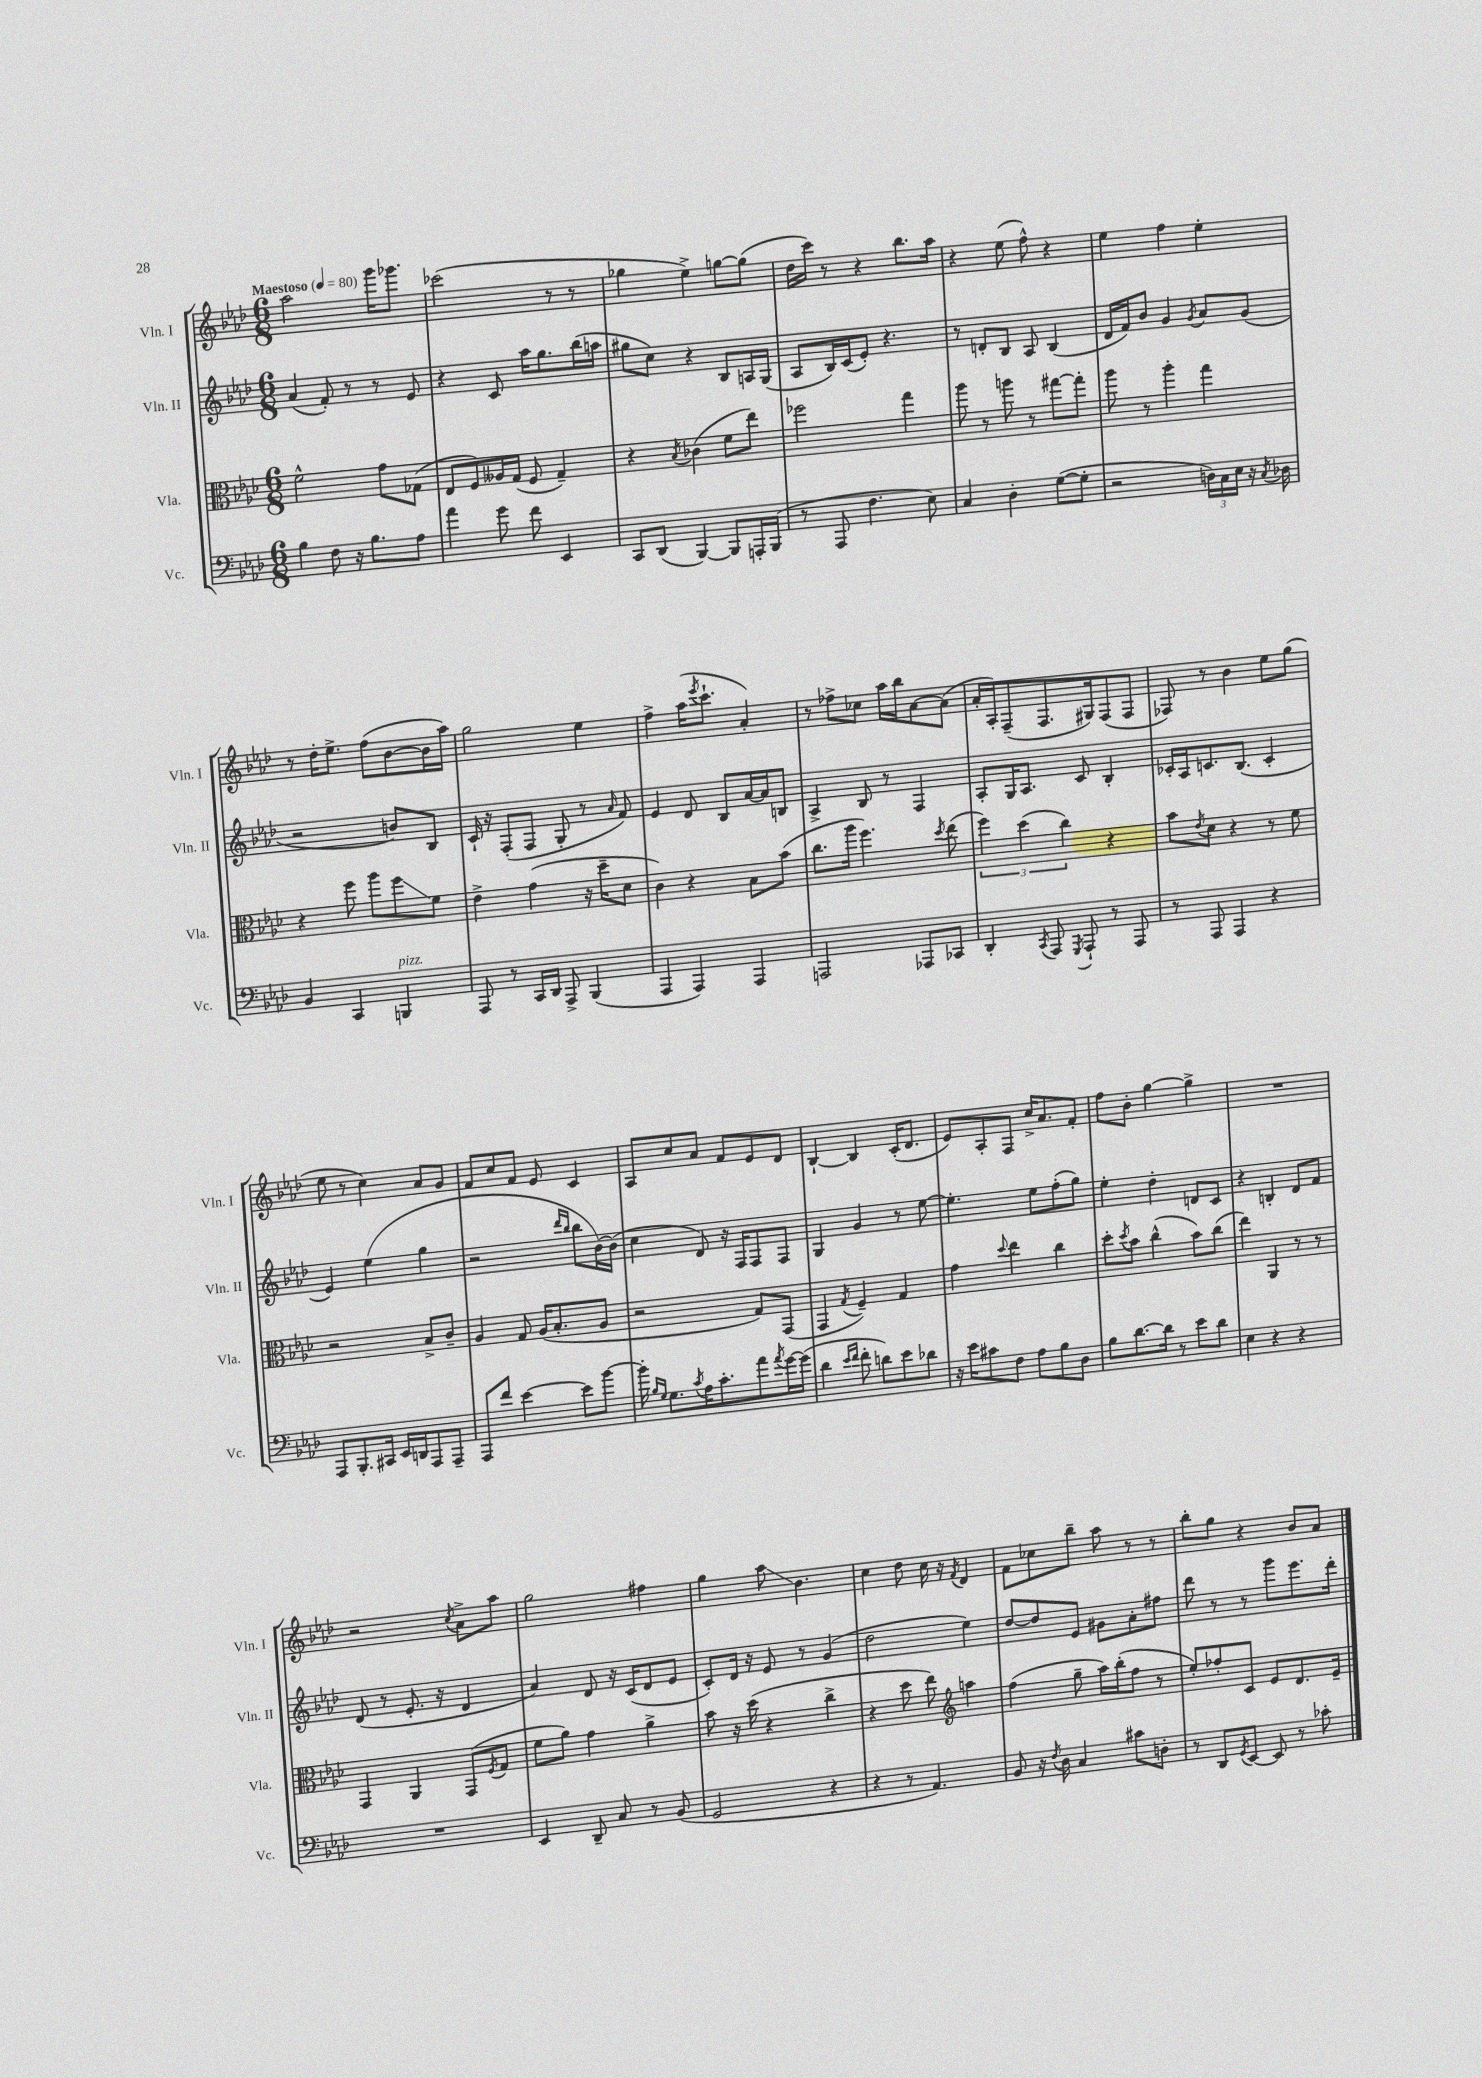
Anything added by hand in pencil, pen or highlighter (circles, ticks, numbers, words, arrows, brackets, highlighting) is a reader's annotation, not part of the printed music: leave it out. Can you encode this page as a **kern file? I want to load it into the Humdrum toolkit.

**kern	**kern	**kern	**kern
*staff4	*staff3	*staff2	*staff1
*clefF4	*clefC3	*clefG2	*clefG2
*k[b-e-a-d-]	*k[b-e-a-d-]	*k[b-e-a-d-]	*k[b-e-a-d-]
*M6/8	*M6/8	*M6/8	*M6/8
*MM80	*MM80	*MM80	*MM80
4B-\	2f^^\	(4a-/	2aa-\
8F\	.	8f'/)	.
16r	.	8r	.
8.B-\L	.	.	.
.	8g\L	8r	16ggg\LK
.	.	.	8.ggg-\J
8A-\J	(8G-\J	8e-/	.
=	=	=	=
4a-\	8E-/L	4r	(2ccc-\
.	8F/)	.	.
8g\	16A--/L	8c/	.
.	(16G/JJ	.	.
8f\	8F/	16aa-\LK	.
.	.	8.gg\	.
4EE-/	4G~/)	.	8r
.	.	(16bb-\L	8r
.	.	16aa\JJ	.
=	=	=	=
8CC/L	4r	8gg#\L	4gg-\
(8DD-/J	.	8cc\J)	.
.	8qB-/	.	.
[4BBB-/)	(4c-\	4r	4ee-^\)
8BBB-/]L	8f\L	8B-/L	[8gg\L
16AAA'/L	8ee-\J)	16A/L	(8gg\]J
(16BBB-/JJ	.	(16G/JJ	.
=	=	=	=
8r	2ff-\	8A-/L	16dd-\LL
.	.	.	16ccc\JJ)
8AAA-/	.	16B-/L)	8r
.	.	(16c/J	.
4.F\	.	8e-'/J)	4r
.	.	4.r	.
.	4gg\	.	8.bb-\L
8E-\)	.	.	.
.	.	.	16aa-\Jk
=	=	=	=
4C/	8aa-\	8r	4r
.	8r	8d'/L	.
4D-'\	8aa\	8B-/J	(8ee-\
.	8r	8A-/	8ff^^\)
([8G\L	[8gg#\L	(4B-/	4r
8G'\]J	8gg#'\]J	.	.
=	=	=	=
2r	8aa-\	16d-/LL	4ee-\
.	.	16f/J)	.
.	8r	8b-/J	.
.	4aa-'\	4g/	4ff\
.	.	8qg/	.
24D\LL)	4gg\	8a-/L	4ee-'\
24C\	.	.	.
24E-\JJ	.	.	.
16r	.	(8g/J	.
8qC/	.	.	.
16D-\	.	.	.
=	=	=	=
4BB-/	4r	2r	8r
.	.	.	16dd-'\LK
.	.	.	8.ee-^\J
4CC/	8ff\	.	.
.	8aa-\L	.	(8ff\L
4BBB/	8ff\	8b/L)	[8b-\
.	8f\J	8B-/J	16b-\]L
.	.	.	16aa-\JJ)
=	=	=	=
8AAA-/	4e-^\	16c`/	2gg\
.	.	16r	.
8r	.	(8F'/L	.
16CC/LL	(4g\	8F/J	.
16DD-/JJ	.	.	.
8AAA-^/	.	8G'/	.
(4BBB-/	16r	8r	4ee-\
.	16dd-~\LK	.	.
.	.	16qqa-/	.
.	8d-\J	8f/)	.
=	=	=	=
4AAA-/	4c\)	4e-/	4ff^\
4AAA-/)	4r	8d-/	(16aa-\LK
.	.	.	8qeee-/
.	.	.	8.ccc`\J
.	.	8B-/L	.
4AAA-/	8B-\L	[16a-/L	4a-'/)
.	.	16a-/]J	.
.	(8b-\J	8B/J	.
=	=	=	=
2AAA/	8.cc\L	4A-^/	8r
.	.	.	8ff-^\L
.	16aa-\Jk	.	.
.	4.ff\)	8B-/	8cc-\J
.	.	8r	16aa-\LL
.	.	.	16bb-\J
8AAA-/L	.	4F/	[8a-\
.	8qdd-/	.	.
8CC-/J	(8ee-\	.	(8a-\]J
=	=	=	=
4DD-'/	6ff\)	8A-'/L	16a-'/LL
.	.	.	16A-'/J)
.	.	16G/K	(8F~/
.	(6dd-\	.	.
.	.	8.A-/J	.
8qCC/	.	.	.
8AAA-/	.	.	8.F/
.	6cc\)	.	.
8qGGG/	.	.	.
8AAA-`/	.	8c/	.
.	.	.	16G#/k)
8r	4r	4B-'/	(8F/
8AAA-/	.	.	8F/J
=	=	=	=
8r	8b-\L	16c-'/LL	8F-/)
.	.	16A-/J	.
.	8qe-/	.	.
8AAA-/	8d-\J	8.c/	8r
4AAA-/	4r	.	4b-\
.	.	(8.B-/J	.
4r	8r	4c'/	8ee-\L
.	8f\	.	(8gg\J
=	=	=	=
8AAA-/L	2r	4e-/)	8ee-\
8.BBB-'/	.	.	8r
.	.	(4ee-\	4cc\)
16CC#/Jk	.	.	.
16EE-/LL	.	.	.
16DD/J	.	.	.
8AAA-/	8B-^/L	4gg\	8a-/L
8AAA-~/J	8c~/J	.	8g/J
=	=	=	=
8AAA-/L	4A-/	2r	8f/L
8f/J	.	.	8cc/
[4e-\	8G/	.	8f/J
.	(16A-/LK	.	8e-/
.	8.B-'/	.	.
.	.	16qqddd-/LL	.
.	.	16qqbb-/JJ	.
8e-\]L	.	8bb-\L	4c/
[8b-\J	8A-/J	[16b-\L)	.
.	.	(16b-\]JJ	.
=	=	=	=
16b-'\]	2r	4cc\	8A-/L
16qqB-/LL	.	.	.
16qqG/JJ	.	.	.
8.G\L	.	.	.
.	.	.	8cc/
8qc/	.	.	.
16A-\K	.	8d-/)	8a-/J
8.c'\	.	.	.
.	.	16r	8f/L
.	.	16F/LK	.
8a-\	8G/L)	8F/	8e-/
8qa-/	.	.	.
[16g\L	(8GG/J	8F/J	8d-/J
(16g\]JJ	.	.	.
=	=	=	=
4d-\	4GG/	4G/	[4B-`/
16qqe-/LL	.	.	.
16qqf/JJ	8qG/	.	.
8f'\	4F~/)	4g/	4B-/]
8d\L)	.	.	.
8e-\	4G/	8r	(16c'/LK
.	.	.	8.d-/J
8d-\J	.	[8ee-\	.
=	=	=	=
16r	4g\	4.ee-'\]	8e-/L)
16e-\LK	.	.	.
8c#\	.	.	8A-'/
.	8qqdd-/	.	.
8F\J	4ee-\	.	8F/J
8A-\L	.	8ee-\L	16cc^/LK
.	.	.	8.a-/
8B-\	4cc\	(8ff'\	.
8D-\J	.	8gg\J)	8f'/J
=	=	=	=
8B-\L	8dd-'\L	4ee-'\	8ff\L
.	8qdd-/	.	.
[8.d-\	8b-\J	.	8b-'\J
.	(4cc^^\	4dd-'\	[4gg\
16d-\]Jk	.	.	.
8r	.	.	.
8e-\L	8b-\L)	8d/L	4gg^\]
8d-\J	(8cc\J	8c/J	.
=	=	=	=
4E-\	4ee-\)	4r	2.r
4r	4AA-/	4B'/	.
4r	8r	8d-/L	.
.	8r	8f/J	.
=	=	=	=
2.r	4GG/	(8d-/	2r
.	.	8r	.
.	4AA-/	8.e-'/	.
.	.	16r	.
.	.	.	8qcc/
.	(8GG/L	4d-/	8a-^\L
.	8qF/	.	.
.	8G/J	.	8aa-\J
=	=	=	=
4EE-/	8f\L	4a-/)	2gg\
.	8a-\J)	.	.
8DD-~/	4g\	8d-/	.
8C/	.	16r	.
.	.	(16c/LK	.
8r	4a-^\	8d-/	4ff#\
(8BB-/	.	8e-/J	.
=	=	=	=
2GG/	8b-\	8c'/L)	4gg\
.	16r	16d-/Jk	.
.	(16dd-\	16r	.
.	4r	8e-/	8aa-\
.	.	8r	4.b-\
4r	4cc^\	(4g/	.
=	=	=	=
4r	4r	2dd-\	4cc\
8r	8dd-\	.	8dd-\
4.AA-/)	8ee-\)	.	16cc\
.	.	.	16r
*	*clefG2	*	*
.	.	.	8qf/
.	4aa\	4ee-\)	4d-/
=	=	=	=
8BB-/	(4ff\	[8dd-/L	8f\L
16r	.	8dd-/]	8cc-\
8qF/	.	.	.
16D-\	.	.	.
4C/	8gg~\	8e-/J	8bb-~\J
.	16aa-\LL)	8g#\L	8aa-\
.	(16bb-'\J	.	.
8c#\L	8ff\J	8a-'\	8r
8D'\J	8r	8ff#\J	8r
=	=	=	=
8r	8ee-'/L)	8ddd-\	8bb-'\L
8DD-/L	8ff-'/	8r	8gg\J
8qGG/	.	.	.
[8EE-/J	8c/J	8r	4r
8EE-/]	8e-/L	8ggg\L	.
8r	8.d-/	8.eee-\	8b-/L
8c-'\	.	.	8a-/J
.	16e-~/Jk	16ddd-'\Jk	.
==	==	==	==
*-	*-	*-	*-
